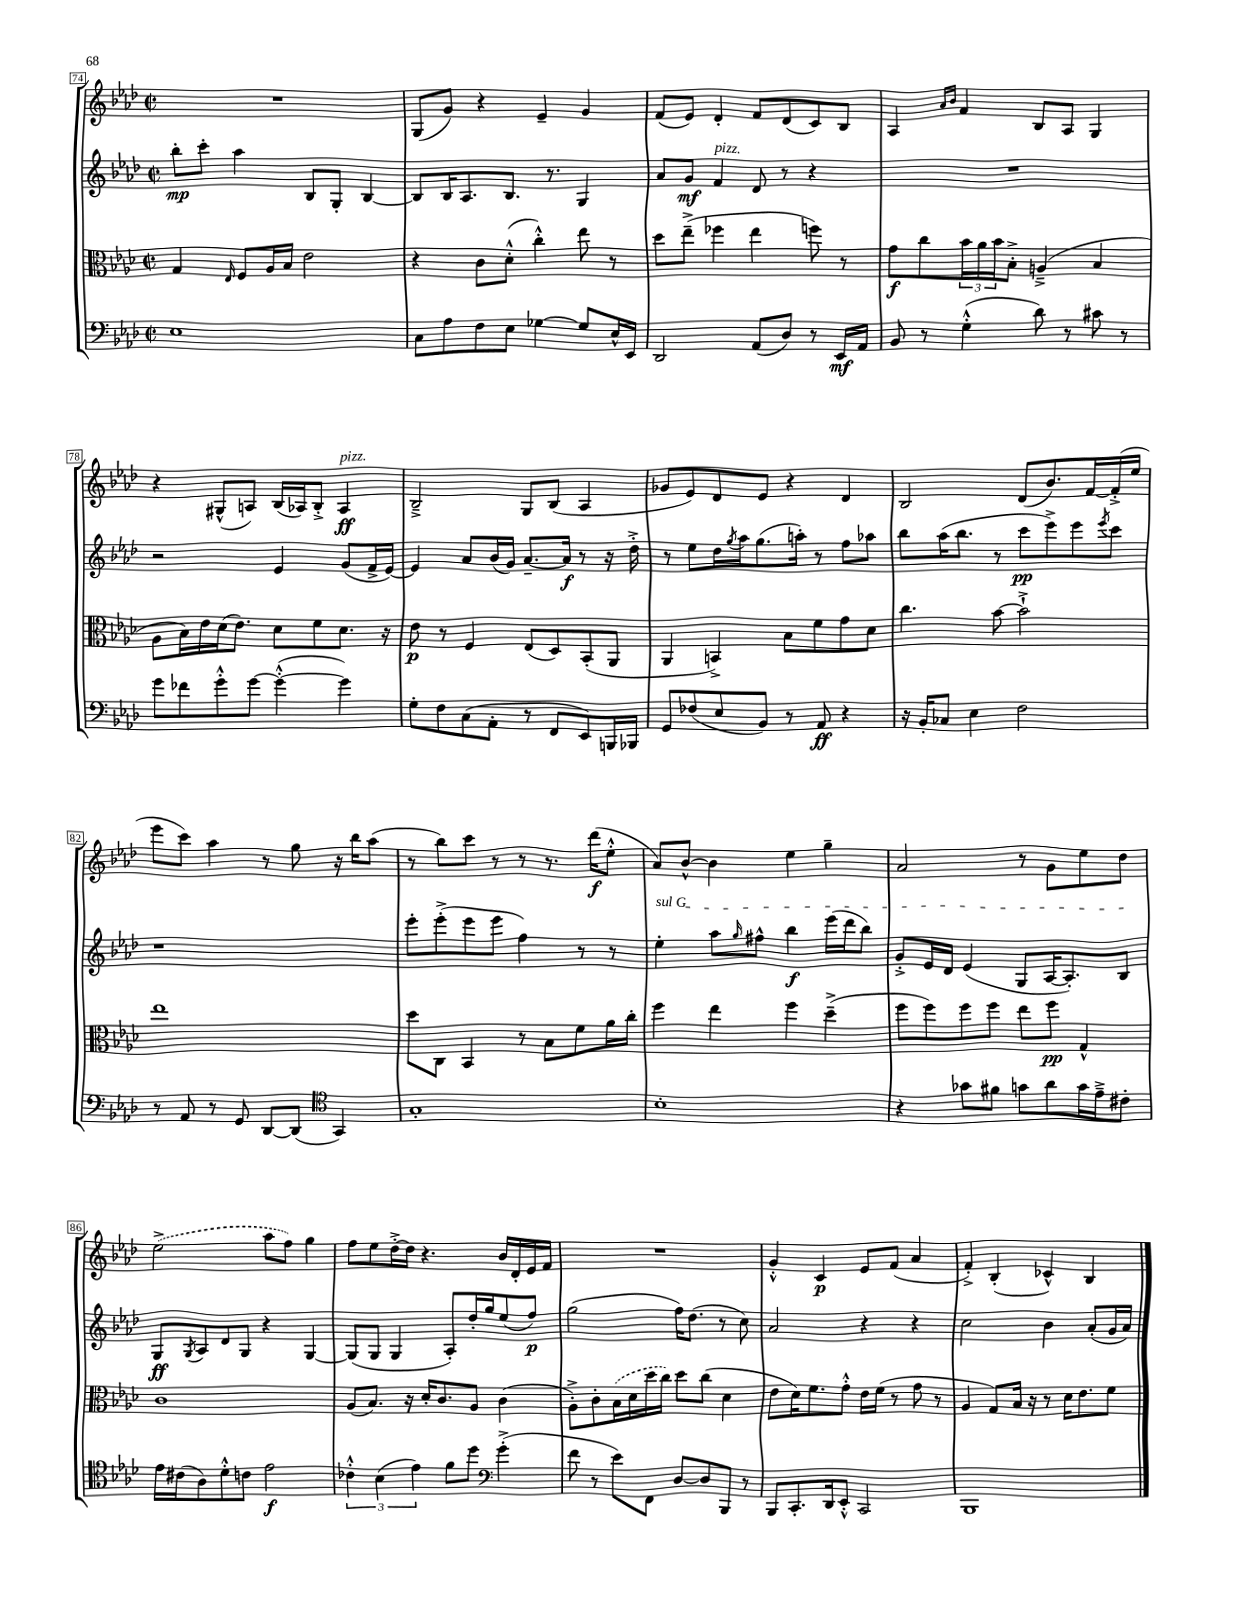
<<
\new StaffGroup <<
\new Staff = "s0" {
    \clef treble \key aes \major \defaultTimeSignature \time 2/2
    R1 |
    g8( g'8) r4 ees'4-- g'4 |
    f'8( ees'8) des'4-. f'8 des'8( c'8) bes8 |
    aes4 \grace { aes'16 bes'16 } f'4 bes8 aes8 g4 |
    r4 gis8-^( a8) bes16( aes16) bes8-.-> aes4\ff^\markup { \italic "pizz." } |
    bes2---> g8 bes8( aes4 |
    ges'8 ees'8) des'8 ees'8 r4 des'4 |
    bes2 des'8( bes'8.) f'16~ f'16-.->( ees''16 |
    ees'''8 c'''8) aes''4 r8 g''8 r16 bes''16 aes''8( |
    r8 bes''8) c'''8 r8 r8 r8. des'''16\f( ees''8-.-^ |
    aes'8) bes'8~-^ bes'4 ees''4 g''4-- |
    aes'2 r8 g'8 ees''8 des''8 |
    \once \slurDashed ees''2->( aes''8 f''8) g''4 |
    f''8 ees''8 des''16~-.-> des''16 r4. bes'16 des'16-. ees'16 f'16 |
    R1 |
    g'4-.-^ c'4\p ees'8 f'8( aes'4 |
    f'4-.->) bes4-.( ces'4-^) bes4 \bar "|." |
}
\new Staff = "s1" {
    \clef treble \key aes \major \defaultTimeSignature \time 2/2
    bes''8-.\mp c'''8-. aes''4 bes8 g8-. bes4~ |
    bes8 bes16 aes8. bes8. r8. g4 |
    aes'8 g'8\mf f'4^\markup { \italic "pizz." } des'8 r8 r4 |
    R1 |
    r2 ees'4 g'8( f'16-> ees'16~) |
    ees'4 aes'8 bes'16( g'16) aes'8.~-- aes'16\f r8 r16 des''16-.-> |
    r8 ees''8 des''16 \acciaccatura { g''8 } aes''16 g''8.( a''16-.) r8 f''8 aes''8 |
    bes''8 aes''16( bes''8. r8 c'''8\pp ees'''8->) ees'''8 \acciaccatura { ees'''8 } c'''8 |
    r1 |
    ees'''8-. ees'''8-.->( ees'''8 ees'''8 f''4) r8 r8 |
    \once \override TextSpanner.bound-details.left.text = \markup { \italic "sul G" } ees''4-.\startTextSpan aes''8 \grace { g''16 } fis''8-^ bes''4\f ees'''16( des'''16 bes''8) |
    g'8-.-> ees'16 des'16 ees'4( g8 aes16~ aes8.-.) bes8\stopTextSpan |
    g8\ff \acciaccatura { g8 } aes8 des'8 g8 r4 g4~ |
    g8( g8 g4 aes8-.) des''16-. g''16 ees''8( f''8\p) |
    g''2( f''16) des''8.( r8 c''8) |
    aes'2 r4 r4 |
    c''2 bes'4 aes'8-.( g'16 aes'16) \bar "|." |
}
\new Staff = "s2" {
    \clef alto \key aes \major \defaultTimeSignature \time 2/2
    g4 \grace { ees16 } f8 aes16 bes16 ees'2 |
    r4 c'8 des'8-.-^( c''4-.-^) ees''8 r8 |
    des''8 ees''8--->( fes''4 ees''4 f''8) r8 |
    g'8\f c''8 \tuplet 3/2 { bes'16 aes'16 bes'16 } bes8-.-> a4--->( bes4 |
    aes8 bes16) ees'16 des'16( ees'8.) des'8 f'8 des'8. r16 |
    ees'8\p r8 f4 ees8( des8) bes,8-.( aes,8 |
    aes,4 b,4->) bes8 f'8 g'8 des'8 |
    c''4. bes'8~ bes'2-!-> |
    ees''1 |
    des''8 c8 bes,4 r8 bes8 f'8 aes'16 c''16-. |
    f''4 ees''4 f''4 des''4--->( |
    f''8 f''8) f''8 f''8 ees''8 f''8\pp g4-^ |
    c'1 |
    aes8( bes8.) r16 des'16-. c'8. aes8 c'4( |
    aes8-.->) c'8-. \once \slurDashed bes16( des'16 des''16 c''16) des''8 c''8( des'4 |
    ees'8 des'16) f'8. g'8-.-^ ees'16 f'16( r8 g'8 r8 |
    aes4 g8) bes16 r16 r8 des'16 ees'8. f'8 \bar "|." |
}
\new Staff = "s3" {
    \clef bass \key aes \major \defaultTimeSignature \time 2/2
    ees1 |
    c8 aes8 f8 ees8 ges4~ ges8 ees16-^ ees,16 |
    des,2 aes,8( des8) r8 ees,16\mf aes,16 |
    bes,8 r8 g4-.-^( des'8) r8 cis'8 r8 |
    g'8 fes'8 g'8-.-^ g'8~ g'4~-.-^( g'4) |
    g8-. f8 c8( aes,8-. r8 f,8 ees,8) b,,16 bes,,16 |
    g,8 fes8( ees8 bes,8) r8 aes,8\ff r4 |
    r16 bes,16-. ces8 ees4 f2 |
    r8 aes,8 r8 g,8 des,8~ des,8( \clef tenor g,4) |
    g1-. |
    bes1-. |
    r4 ges'8 fis'8 g'8 aes'8 g'16 ees'16---> cis'8-. |
    ees'16 cis'16( aes8) des'8-.-^ c'8 ees'2\f |
    \tuplet 3/2 { ces'4-.-^ bes4( ees'4) } f'8 des''8 \clef bass g'4-.->( |
    f'8 r8 ees'8) f,8 des8~ des8 bes,,8 r8 |
    bes,,8 c,8.-. des,16 ees,8-.-^ c,2 |
    bes,,1 \bar "|." |
}
>>
>>
\layout { \context { \Score currentBarNumber = #74 \override BarNumber.stencil = #(make-stencil-boxer 0.1 0.3 ly:text-interface::print) } }
